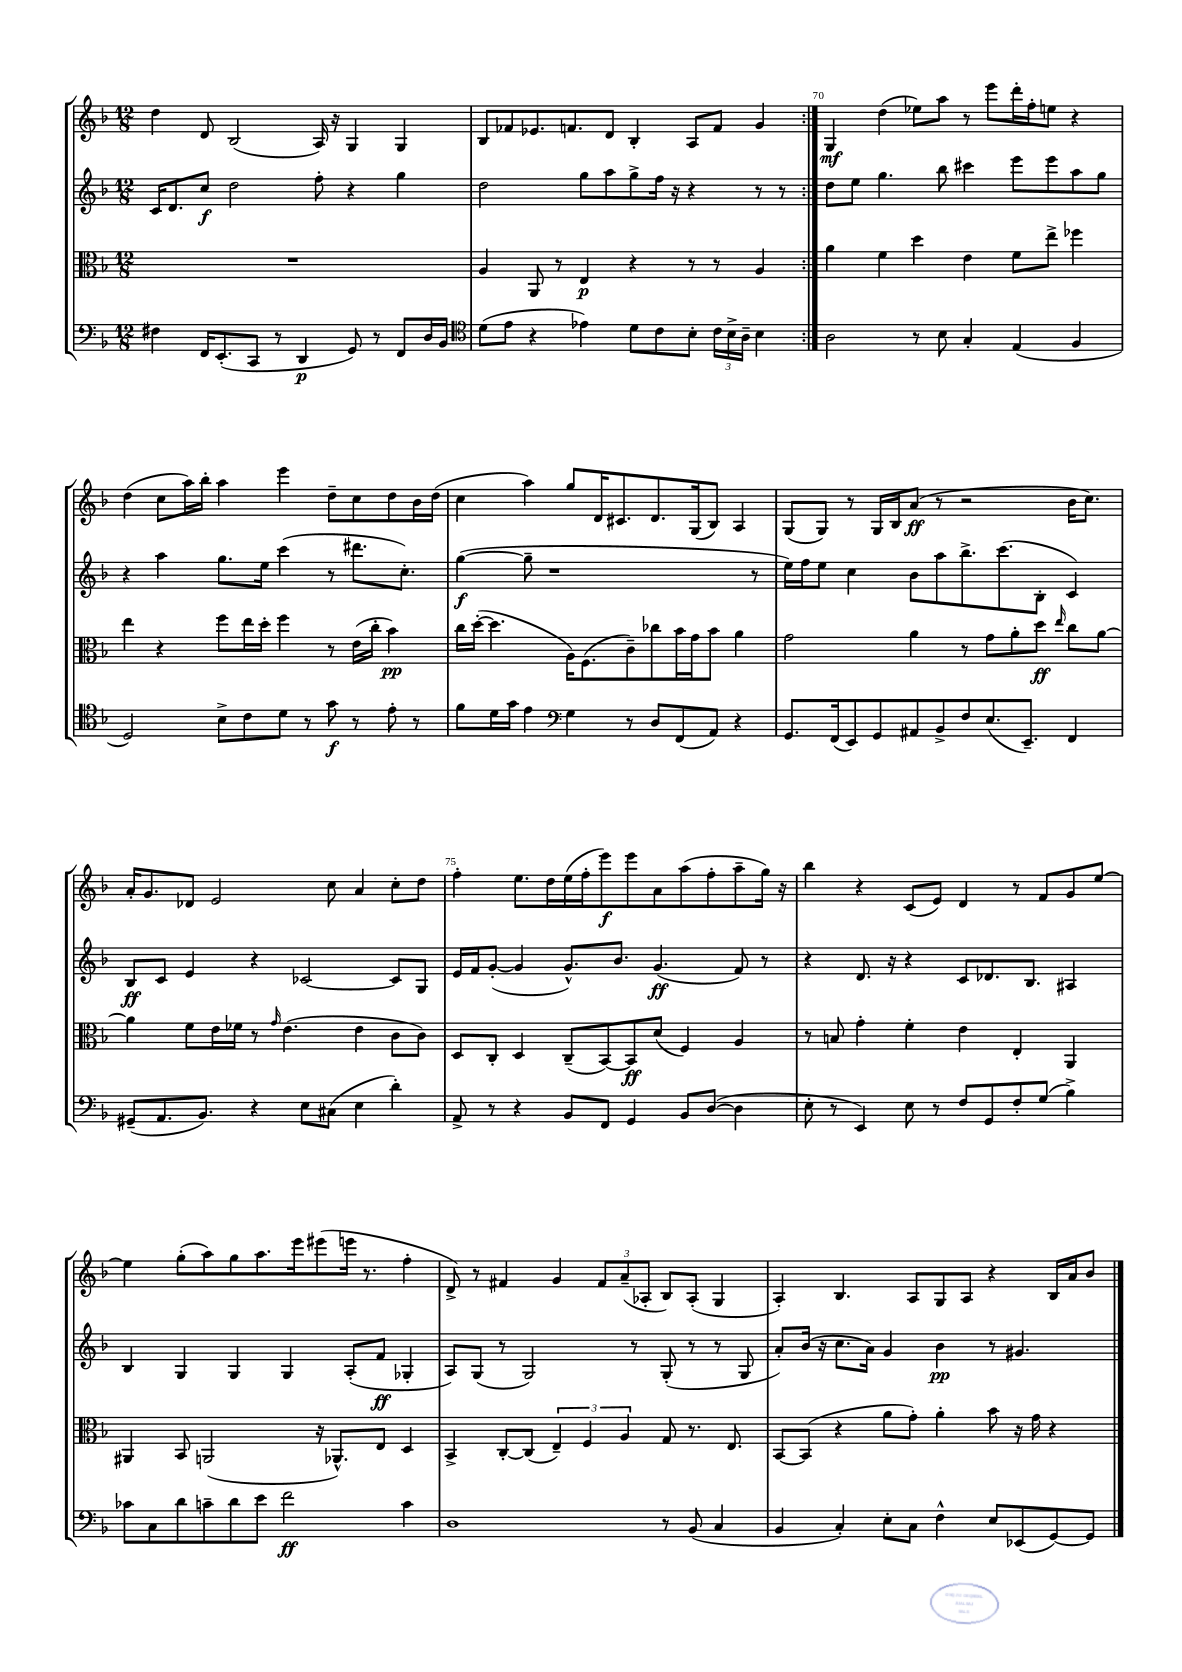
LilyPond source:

<<
\new StaffGroup <<
\new Staff = "s0" {
    \clef treble \key f \major \numericTimeSignature \time 12/8
    \autoBeamOff \repeat volta 2 { d''4 d'8 bes2( a16) r16 g4 g4 |
    bes8[ fes'8 ees'8. f'8. d'8] bes4-. a8[ f'8] g'4 | }
    g4\mf d''4( ees''8[) a''8] r8 e'''8[ d'''16-. f''16-. e''8] r4 |
    d''4( c''8[ a''16) bes''16]-. a''4 e'''4 d''8[-- c''8 d''8 bes'16 d''16]( |
    c''4 a''4) g''8[ d'16 cis'8. d'8. g16( bes8]) a4 |
    g8[( g8]) r8 g16[ bes16 a'8]\ff( r8 r2 bes'16[ c''8.]) |
    a'16[-. g'8. des'8] e'2 c''8 a'4 c''8[-. d''8] |
    f''4-. e''8.[ d''16 e''16( f''16-. e'''8\f) e'''8 a'8 a''8( f''8-. a''8-- g''16]) r16 |
    bes''4 r4 c'8[( e'8]) d'4 r8 f'8[ g'8 e''8]~ |
    e''4 g''8[-.( a''8) g''8 a''8. e'''16 eis'''8( e'''16] r8. f''4-. |
    d'8->) r8 fis'4 g'4 \tuplet 3/2 { fis'8[ a'8--( aes8]-. } bes8[) aes8]-.( g4 |
    a4-.) bes4. a8[ g8 a8] r4 bes16[ a'16 bes'8] \bar "|." |
}
\new Staff = "s1" {
    \clef treble \key f \major \numericTimeSignature \time 12/8
    \autoBeamOff \repeat volta 2 { c'16[ d'8. c''8]\f d''2 f''8-. r4 g''4 |
    d''2 g''8[ a''8 g''8-> f''16] r16 r4 r8 r8 | }
    d''8[ e''8] g''4. bes''8 cis'''4 e'''8[ e'''8 a''8 g''8] |
    r4 a''4 g''8.[ e''16] c'''4( r8 dis'''8.[ c''8.]-.) |
    g''4~\f( g''8-- r1 r8 |
    e''16[) f''16 e''8] c''4 bes'8[ a''8 bes''8.-> c'''8.( bes8]-. c'4) |
    bes8[\ff c'8] e'4 r4 ces'2~ ces'8[ g8] |
    e'16[ f'16 g'8]~-.( g'4 g'8.[-^) bes'8.] g'4.\ff( f'8) r8 |
    r4 d'8. r16 r4 c'8[ des'8. bes8.] ais4 |
    bes4 g4 g4 g4 a8[-.( f'8]\ff ges4-. |
    a8[) g8]( r8 g2) r8 g8-.( r8 r8 g8 |
    a'8[-.) bes'16]( r16 c''8.[ a'16]) g'4 bes'4\pp r8 gis'4. \bar "|." |
}
\new Staff = "s2" {
    \clef alto \key f \major \numericTimeSignature \time 12/8
    \autoBeamOff \repeat volta 2 { R1. |
    a4 a,8 r8 e4\p r4 r8 r8 a4 | }
    a'4 f'4 d''4 e'4 f'8[ e''8]-> fes''4 |
    e''4 r4 f''8[ e''16 d''16]-. f''4 r8 e'16[( c''16]-. bes'4\pp) |
    c''16[ d''16]~-.( d''4. a16[) f8.( c'8--) ces''8 bes'16 g'16 bes'8] a'4 |
    g'2 a'4 r8 g'8[ a'8-. d''8]\ff \grace { e''16 } c''8[ a'8]~ |
    a'4 f'8[ e'16 fes'16] r8 \grace { g'16 } e'4.( e'4 c'8[ c'8]) |
    d8[ c8]-. d4 c8[--( bes,8~) bes,8\ff d'8]( f4) a4 |
    r8 b8 g'4-. f'4-. e'4 e4-. a,4 |
    ais,4 bes,8 a,2( r16 aes,8.[-^) e8] d4 |
    bes,4-> c8[~-. c8]( \tuplet 3/2 { e4--) f4 a4 } g8 r8. e8. |
    bes,8[~ bes,8]( r4 a'8[ g'8]-.) a'4-. bes'8 r16 g'16 r4 \bar "|." |
}
\new Staff = "s3" {
    \clef bass \key f \major \numericTimeSignature \time 12/8
    \autoBeamOff \repeat volta 2 { fis4 f,16[ e,8.-.( c,8] r8 d,4\p g,8) r8 f,8[ d16 bes,16] |
    \clef tenor d'8[( e'8] r4 ees'4) d'8[ c'8 bes8]-. \tuplet 3/2 { c'16[ bes16-> a16]-- } bes4 | }
    a2 r8 bes8 g4-. e4( f4 |
    d2) bes8[-> c'8 d'8] r8 g'8\f r8 e'8-. r8 |
    f'8[ d'16 g'16] e'4 \clef bass g4 r8 d8[ f,8( a,8]) r4 |
    g,8.[ f,16( e,8) g,8 ais,8 bes,8-> f8 e8.( e,8.]--) f,4 |
    gis,8[--( a,8. bes,8.]) r4 e8[ cis8]( e4 d'4-.) |
    a,8-> r8 r4 bes,8[ f,8] g,4 bes,8[ d8]~( d4 |
    e8-. r8 e,4) e8 r8 f8[ g,8 f8-. g8]( bes4->) |
    ces'8[ c8 d'8 c'8-- d'8 e'8] f'2\ff c'4 |
    d1 r8 bes,8( c4 |
    bes,4 c4-.) e8[-. c8] f4-^ e8[ ees,8( g,8~) g,8] \bar "|." |
}
>>
>>
\layout { \context { \Score currentBarNumber = #68 \override BarNumber.break-visibility = ##(#f #t #t) barNumberVisibility = #(every-nth-bar-number-visible 5) } }
